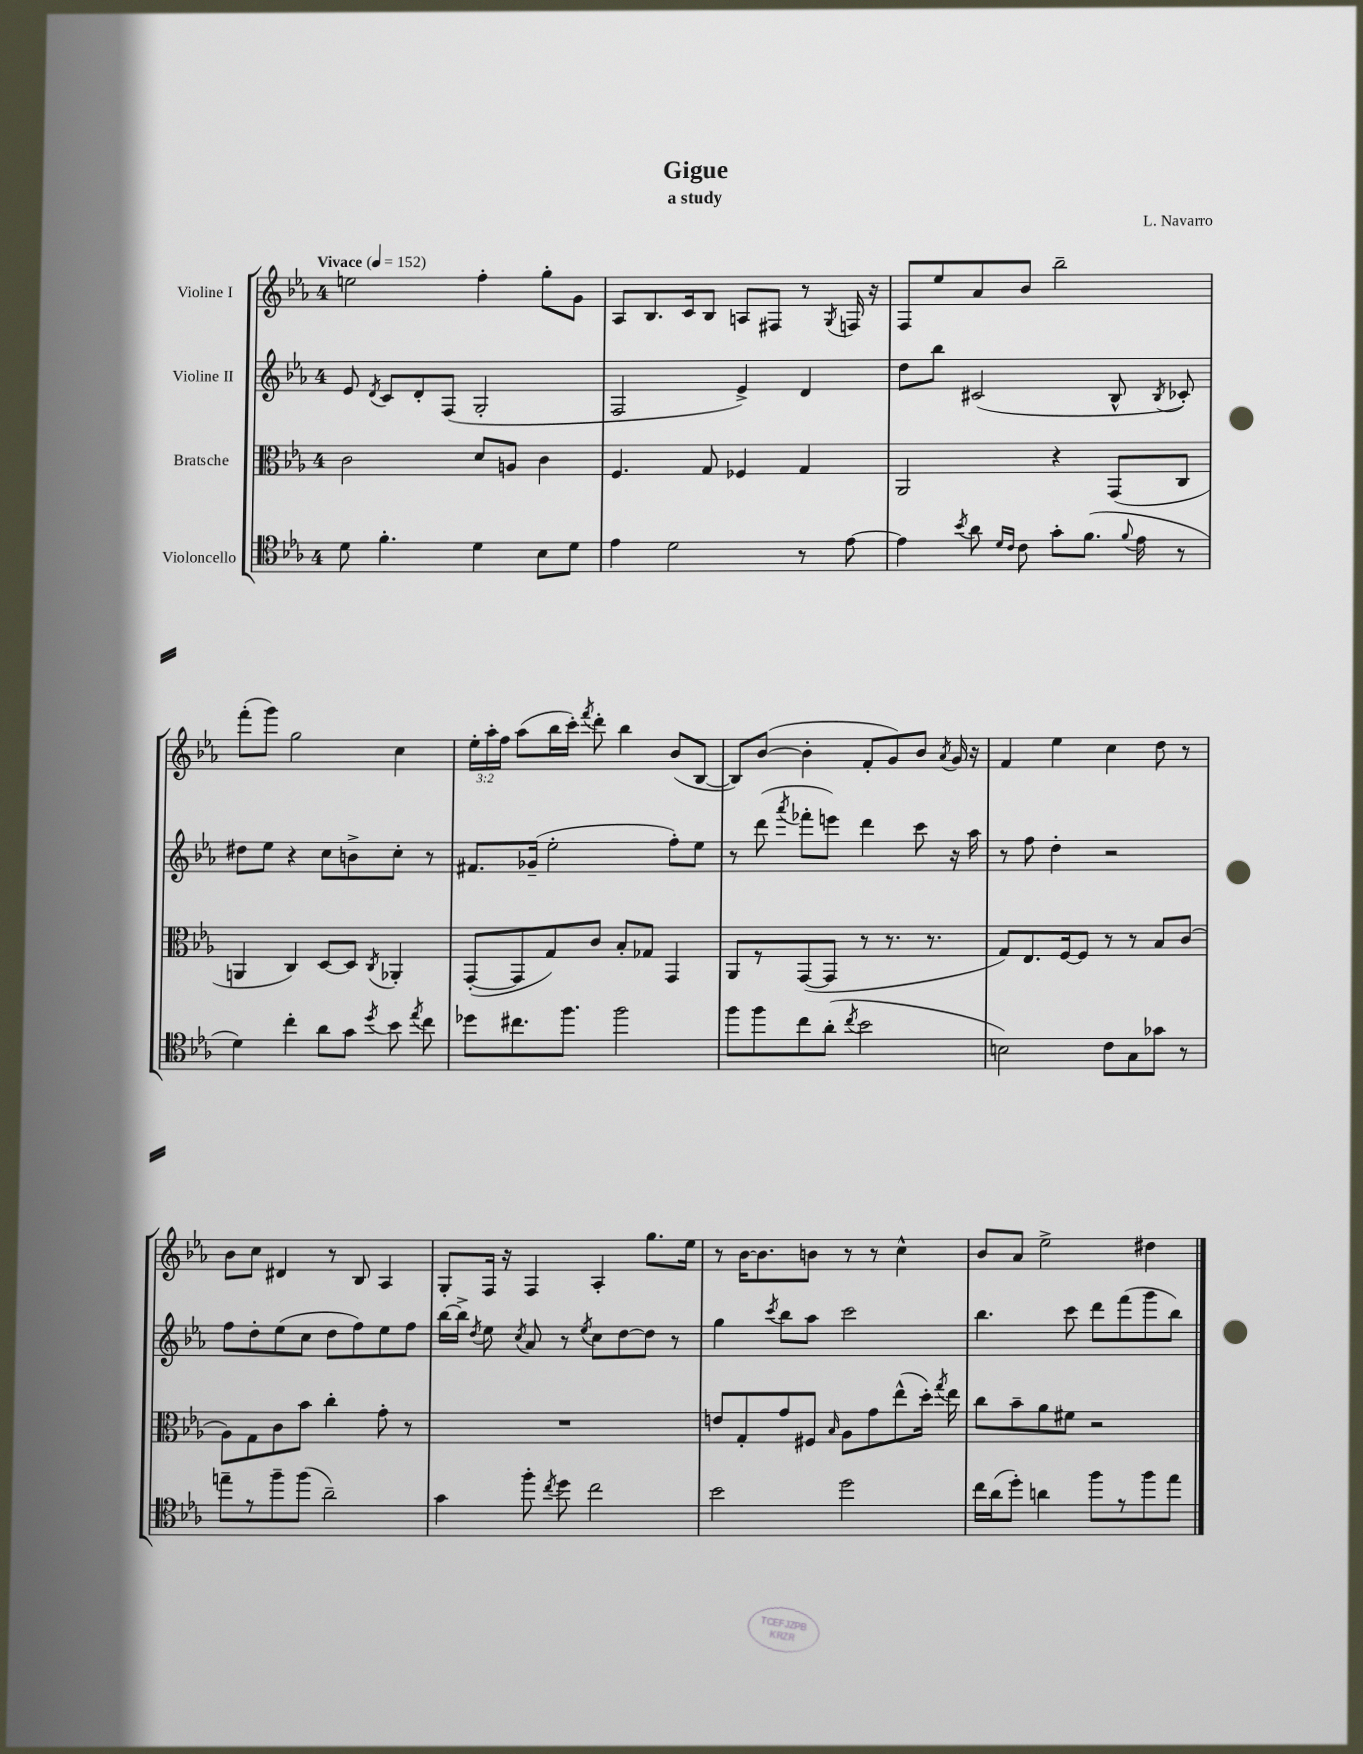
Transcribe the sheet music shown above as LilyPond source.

\header { title = "Gigue" composer = "L. Navarro" subtitle = "a study" }
<<
\new StaffGroup <<
\new Staff = "s0" \with { instrumentName = "Violine I" } {
    \clef treble \key ees \major \once \override Staff.TimeSignature.style = #'single-digit \time 4/4 \override Staff.TupletNumber.text = #tuplet-number::calc-fraction-text \tempo "Vivace" 4 = 152
    \autoBeamOff e''2 f''4-. g''8[-. g'8] |
    aes8[ bes8. c'16 bes8] a8[ fis8] r8 \acciaccatura { g8 } f16 r16 |
    f8[ ees''8 aes'8 bes'8] bes''2-- |
    f'''8[-.( g'''8]) g''2 c''4 |
    \tuplet 3/2 { ees''16[-. aes''16-. f''16] } aes''8[( bes''16 c'''16]-.) \acciaccatura { f'''8 } d'''8-. bes''4 bes'8[( bes8]~ |
    bes8[) bes'8]~( bes'4-. f'8[-. g'8) bes'8] \acciaccatura { aes'8 } g'16 r16 |
    f'4 ees''4 c''4 d''8 r8 |
    bes'8[ c''8] dis'4 r8 bes8 aes4 |
    g8[-. f16] r16 f4 aes4-. g''8.[ ees''16] |
    r8 bes'16[~ bes'8. b'8] r8 r8 c''4-^ |
    bes'8[ aes'8] ees''2-> dis''4 \bar "|." |
}
\new Staff = "s1" \with { instrumentName = "Violine II" } {
    \clef treble \key ees \major \once \override Staff.TimeSignature.style = #'single-digit \time 4/4
    \autoBeamOff ees'8 \acciaccatura { d'8 } c'8[ d'8-. f8]( g2-. |
    f2 ees'4->) d'4 |
    d''8[ bes''8] cis'2( bes8-^ \acciaccatura { bes8 } ces'8-.) |
    dis''8[ ees''8] r4 c''8[ b'8-> c''8]-. r8 |
    fis'8.[ ges'16]--( ees''2-. f''8[-.) ees''8] |
    r8 d'''8( \acciaccatura { aes'''8 } fes'''8[-. e'''8]) d'''4 c'''8 r16 aes''16 |
    r8 f''8 d''4-. r2 |
    f''8[ d''8-. ees''8( c''8] d''8[ f''8) ees''8 f''8] |
    bes''16[~ bes''16]-> \acciaccatura { d''8 } ees''8 \acciaccatura { c''8 } aes'8 r8 \acciaccatura { ees''8 } c''8[ d''8~ d''8] r8 |
    g''4 \acciaccatura { c'''8 } bes''8[ aes''8] c'''2 |
    bes''4. c'''8 d'''8[ f'''8( g'''8 bes''8]) \bar "|." |
}
\new Staff = "s2" \with { instrumentName = "Bratsche" } {
    \clef alto \key ees \major \once \override Staff.TimeSignature.style = #'single-digit \time 4/4
    \autoBeamOff c'2 d'8[ a8] c'4 |
    f4. g8 fes4 g4 |
    aes,2 r4 g,8[( c8] |
    a,4 c4) d8[~ d8] \acciaccatura { c8 } aes,4-. |
    g,8[~-.( g,8 g8) c'8] bes8[-. ges8] g,4 |
    aes,8[ r8 g,8~( g,8] r8 r8. r8. |
    g8[) ees8. f16~ f8] r8 r8 bes8[ c'8]( |
    aes8[) g8 c'8 bes'8] c''4-. g'8-. r8 |
    R1 |
    e'8[ g8-. g'8 fis8] \grace { bes16 } aes8[ g'8 ees''8-^( d''16]-.) \acciaccatura { g''8 } ees''16 |
    c''8[ bes'8-- aes'8 fis'8] r2 \bar "|." |
}
\new Staff = "s3" \with { instrumentName = "Violoncello" } {
    \clef tenor \key ees \major \once \override Staff.TimeSignature.style = #'single-digit \time 4/4
    \autoBeamOff d'8 f'4.-. d'4 bes8[ d'8] |
    ees'4 d'2 r8 ees'8~ |
    ees'4 \acciaccatura { bes'8 } aes'8 \grace { d'16[ c'16] } c'8 g'8[-. f'8.]( \appoggiatura { f'8 } ees'16 r8 |
    d'4) c''4-. aes'8[ g'8] \acciaccatura { d''8 } bes'8 \acciaccatura { ees''8 } c''8 |
    des''8[ cis''8. f''8.] f''2 |
    f''8[ f''8 c''8 aes'8]-.( \acciaccatura { c''8 } bes'2 |
    b2) c'8[ g8 ges'8] r8 |
    e''8[-- r8 f''8-- f''8]( aes'2--) |
    g'4 f''8-. \acciaccatura { c''8 } d''8 c''2 |
    bes'2 d''2 |
    c''16[ aes'16( d''8]-.) a'4 f''8[ r8 f''8 ees''8] \bar "|." |
}
>>
>>
\layout { \context { \Score \remove "Bar_number_engraver" } }
